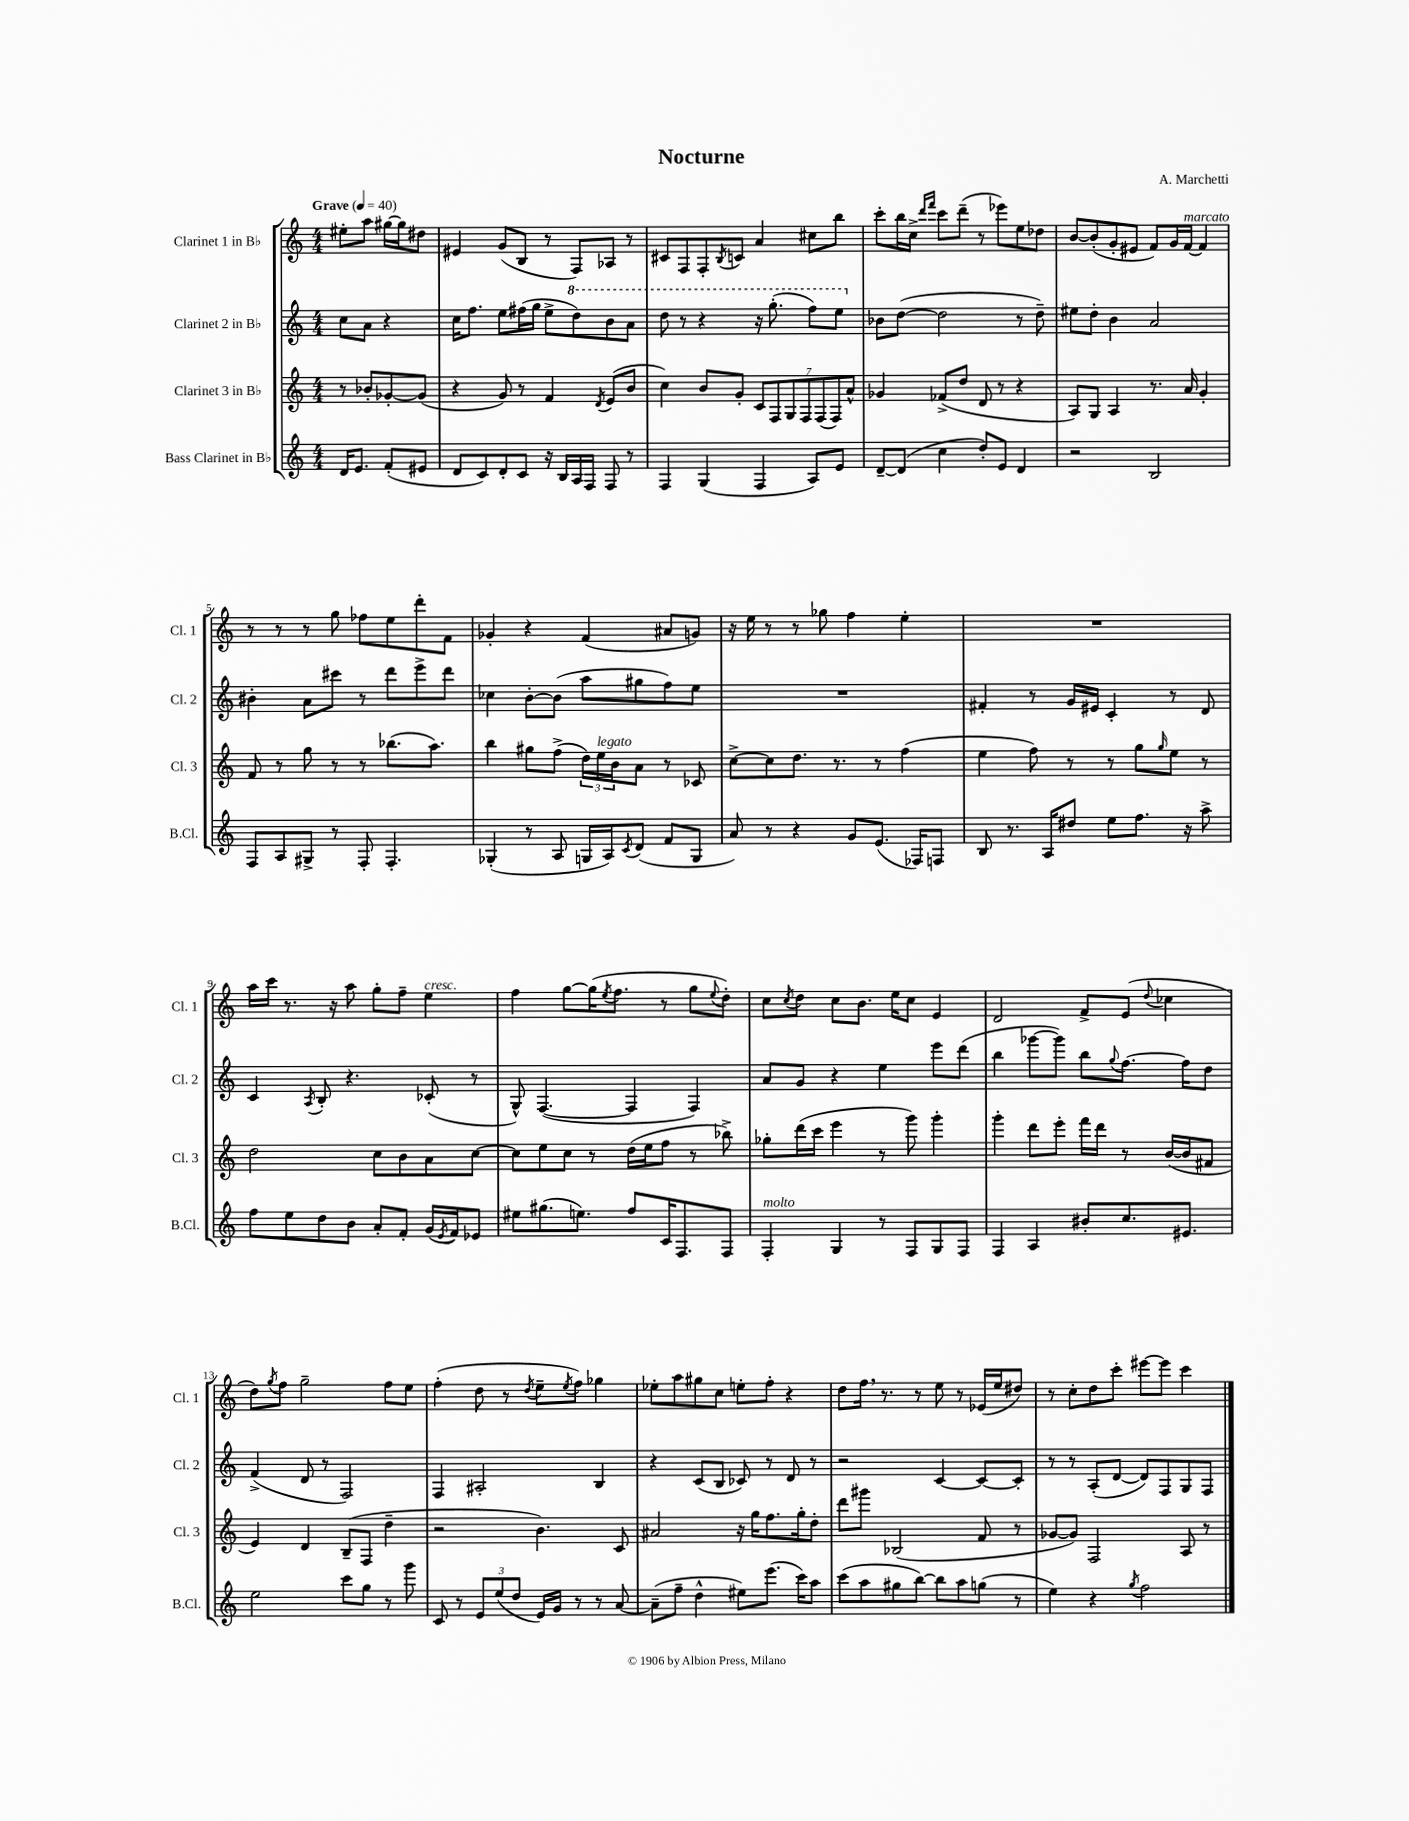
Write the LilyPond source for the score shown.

\header { title = "Nocturne" composer = "A. Marchetti" }
<<
\new StaffGroup <<
\new Staff = "s0" \with { instrumentName = "Clarinet 1 in Bb" shortInstrumentName = "Cl. 1" } {
    \clef treble \key c \major \numericTimeSignature \time 4/4 \partial 2 \tempo "Grave" 4 = 40
    eis''8-. a''8 gis''16~ gis''16 dis''8 |
    eis'4 g'8( b8 r8 f8) aes8 r8 |
    cis'8 f8 f8-. \acciaccatura { b8 } c'8 a'4 cis''8 b''8 |
    c'''8-. b''16 c''16-> \grace { d'''16 f'''16 } c'''8 d'''8--( r8 ees'''8) e''8 des''8 |
    b'8~ b'8-.( g'8-. eis'8 f'8) g'16 f'16~^\markup { \italic "marcato" } f'4 |
    r8 r8 r8 g''8 fes''8 e''8 d'''8-. f'8 |
    ges'4-. r4 f'4( ais'8 g'8) |
    r16 e''16 r8 r8 ges''8 f''4 e''4-. |
    R1 |
    a''16 c'''16 r8. r16 a''8 g''8-. f''8-- e''4^\markup { \italic "cresc." } |
    f''4 g''8~ g''16( \acciaccatura { e''8 } f''8. r8 g''8 \appoggiatura { e''8 } d''8-.) |
    c''8 \acciaccatura { c''8 } d''8 c''8 b'8. e''16 c''8 e'4 |
    d'2 f'8-> e'8( \appoggiatura { d''8 } ces''4 |
    d''8) \acciaccatura { g''8 } f''8 g''2-- f''8 e''8 |
    f''4-.( d''8 r8 \acciaccatura { d''8 } e''8-- \acciaccatura { e''8 } f''8) ges''4 |
    ees''8-. a''8 gis''8 c''8 e''8-. f''8-. r4 |
    d''8 f''16 \breathe r8. r8 e''8 r8 ees'16( e''16 dis''8) |
    r8 c''8-. d''8 c'''8-. eis'''8~ eis'''8 c'''4 \bar "|." |
}
\new Staff = "s1" \with { instrumentName = "Clarinet 2 in Bb" shortInstrumentName = "Cl. 2" } {
    \clef treble \key c \major \numericTimeSignature \time 4/4 \partial 2
    c''8 a'8 r4 |
    c''16 f''8. e''8 fis''16( g''16 e''8-> \ottava #1 d'''8) b''8 a''8 |
    d'''8 r8 r4 r16 g'''8.-.( f'''8) e'''8 \ottava #0 |
    bes'8 d''8~( d''2 r8 d''8--) |
    eis''8 d''8-. b'4 a'2 |
    bis'4-. a'8 cis'''8 r8 d'''8 e'''8-> d'''8 |
    ces''4 b'8~-. b'8( a''8 gis''8 f''8) e''8 |
    R1 |
    fis'4-. r8 g'16 eis'16 c'4-. r8 d'8 |
    c'4 \acciaccatura { a8 } b8-. r4. ces'8-.( r8 |
    g8-^) f4.~( f4 f4) |
    a'8 g'8 r4 e''4 e'''8 d'''8( |
    b''4 ges'''8~ ges'''8) b''8 \appoggiatura { g''8 } f''8.~ f''16 d''8 |
    f'4->( d'8 r8 f2) |
    f4 ais2-. b4 |
    r4 c'8( b8 ces'8) r8 d'8 r8 |
    r2 c'4~ c'8~ c'8-. |
    r8 r8 a8-.( d'8~ d'8) f8 g8 f8 \bar "|." |
}
\new Staff = "s2" \with { instrumentName = "Clarinet 3 in Bb" shortInstrumentName = "Cl. 3" } {
    \clef treble \key c \major \numericTimeSignature \time 4/4 \partial 2
    r8 bes'8-. ges'8~-. ges'8( |
    r4 g'8) r8 f'4 \acciaccatura { d'8 } e'8( b'8 |
    c''4) b'8 g'8-. \tuplet 7/4 { c'8 f8 g8 f8 f8( f8) a'8-^ } |
    ges'4 fes'8->( d''8 d'8 r8 r4 |
    a8) g8 a4 r8. a'16 g'4-. |
    f'8 r8 g''8 r8 r8 bes''8.( a''8.) |
    b''4 gis''8 f''8->( \tuplet 3/2 { d''16) e''16^\markup { \italic "legato" } b'16 } a'8 r8 ces'8 |
    c''8~-> c''8 d''8. r8. r8 f''4( |
    e''4 f''8) r8 r8 g''8 \grace { g''16 } e''8 r8 |
    d''2 c''8 b'8 a'8 c''8~ |
    c''8 e''8 c''8 r8 d''16( e''16 f''8 r8 bes''8->) |
    ges''8-. d'''16( c'''16 e'''4 r8 g'''8) g'''4-. |
    g'''4-. d'''8 e'''8-. f'''16 d'''16 r8 b'16~( b'16 fis'8 |
    e'4) d'4 b8--( f8 d''4-- |
    r2 b'4.) c'8 |
    ais'2 r16 g''16 f''8. g''16-. d''8-. |
    d'''8 gis'''8 bes2( f'8 r8 |
    ges'8~ ges'8) f2 a8 r8 \bar "|." |
}
\new Staff = "s3" \with { instrumentName = "Bass Clarinet in Bb" shortInstrumentName = "B.Cl." } {
    \clef treble \key c \major \numericTimeSignature \time 4/4 \partial 2
    d'16 e'8. f'8-.( eis'8 |
    d'8 c'8) d'8-. c'8 r16 b16 a16 f16 f8 r8 |
    f4 g4( f4 a8) e'8 |
    d'8~-- d'8( c''4 d''8-.) e'8 d'4 |
    r2 b2 |
    f8 a8 gis8-> r8 f8-. f4.-. |
    ges4-.( r8 a8 g16 a16) \acciaccatura { c'8 } d'8( f'8 g8 |
    a'8) r8 r4 g'8 e'8.( fes16) f8 |
    b8 r8. a16 dis''8 e''8 f''8. r16 a''8-> |
    f''8 e''8 d''8 b'8 a'8-. f'8-. g'16( \acciaccatura { e'8 } f'16) ees'8 |
    eis''8 gis''8.( e''8.) f''8 c'16 f8. f8 |
    f4-.^\markup { \italic "molto" } g4 r8 f8 g8 f8 |
    f4 a4 bis'8-. c''8. eis'8. |
    e''2 c'''8 g''8 r8 g'''8 |
    c'8 r8 \tuplet 3/2 { e'8 e''8( d''8 } e'16) g'16 r8 r8 a'8~ |
    a'8--( f''8-- d''4-^ eis''8) e'''8.( c'''16) a''8 |
    c'''8( a''8 gis''8 b''8~) b''8 a''8 g''8( r8 |
    e''4) r4 \acciaccatura { g''8 } f''2 \bar "|." |
}
>>
>>
